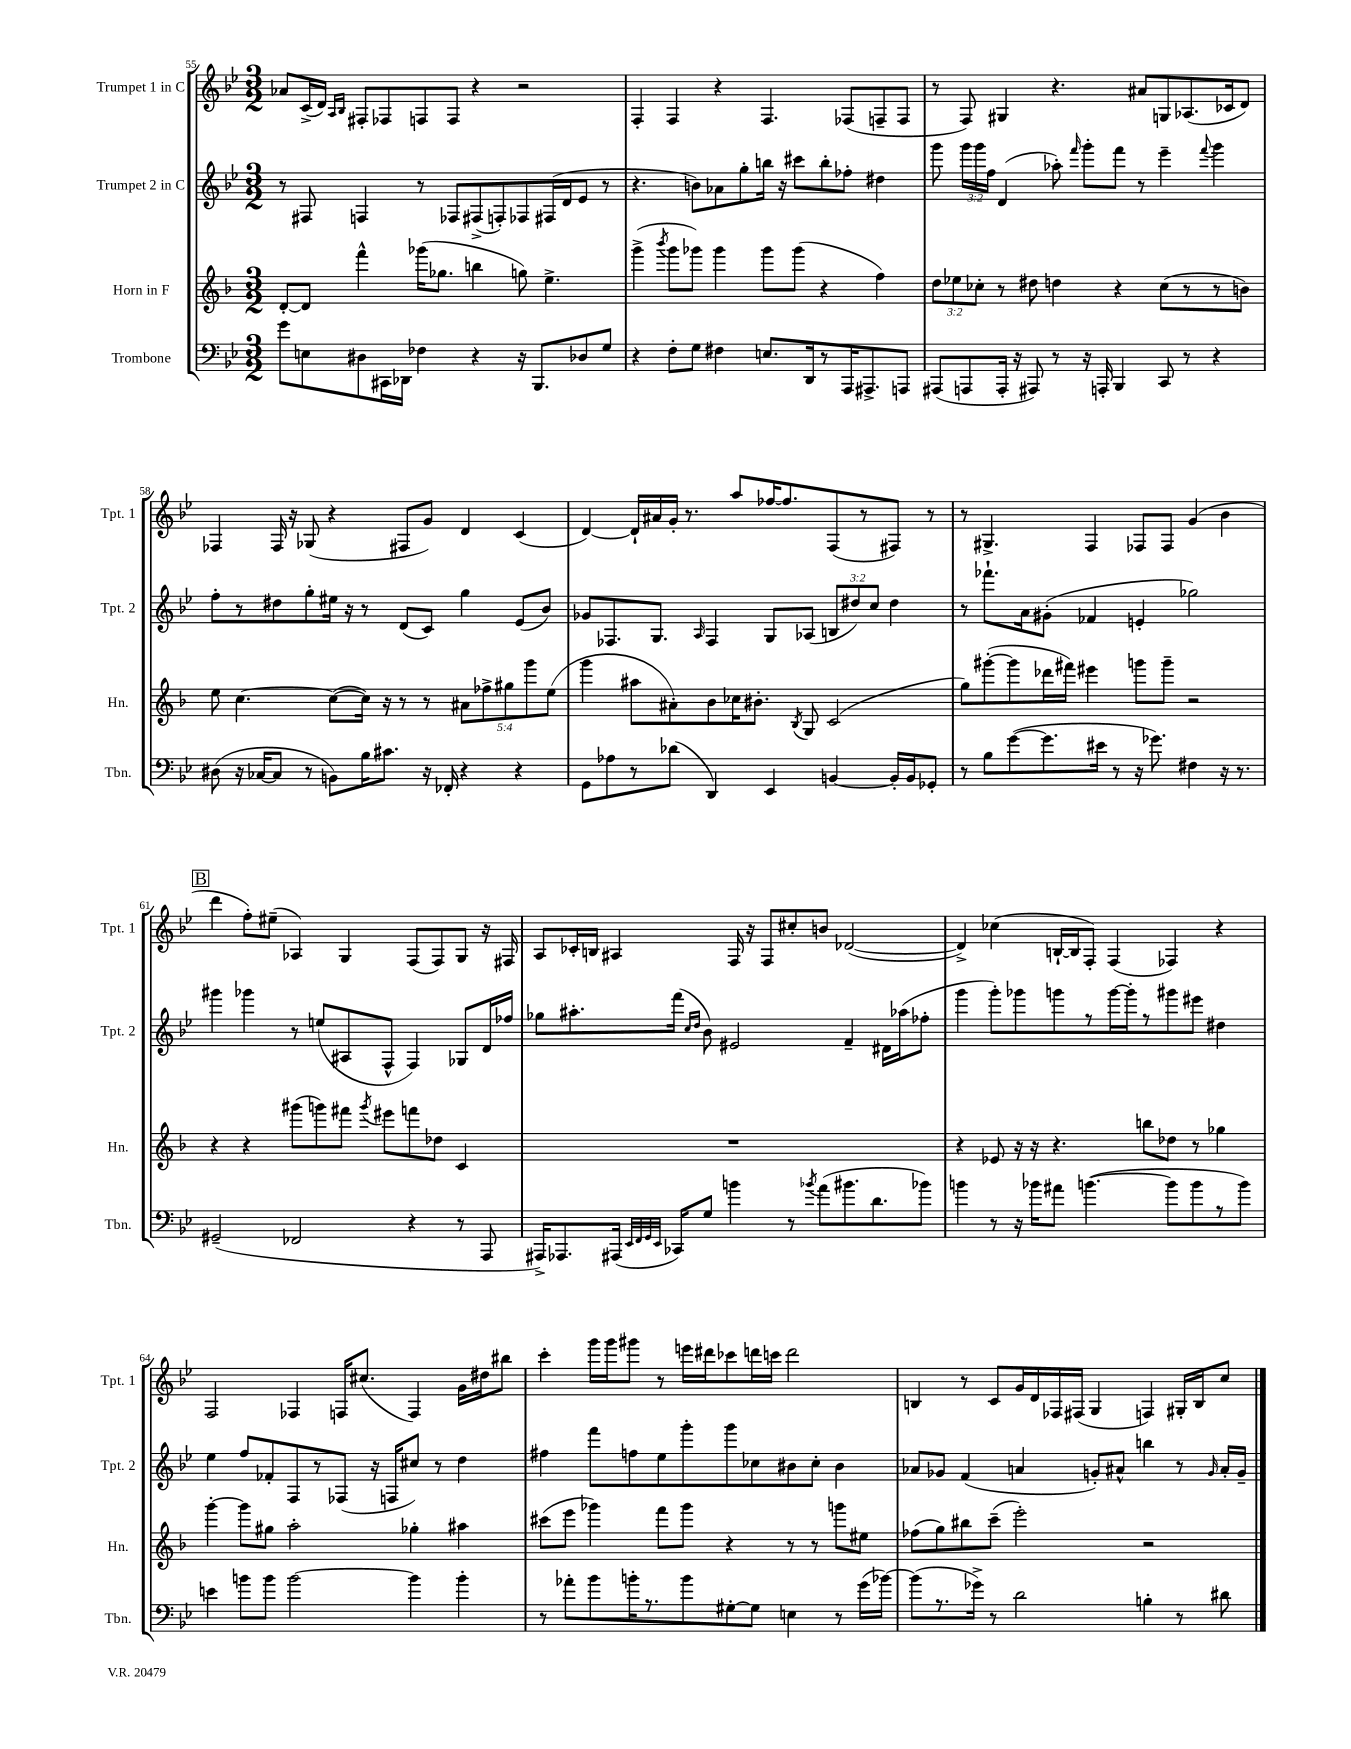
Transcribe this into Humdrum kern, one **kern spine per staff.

**kern	**kern	**kern	**kern
*staff4	*staff3	*staff2	*staff1
*clefF4	*clefG2	*clefG2	*clefG2
*k[b-e-]	*k[b-]	*k[b-e-]	*k[b-e-]
*M3/2	*M3/2	*M3/2	*M3/2
8g	[8d'	8r	8a-
8E	8d]	8F#	(16c^
.	.	.	16d)
.	.	.	16qqA
.	.	.	16qqB-
8D#	4fff^^	4F	8F#'
16CC#	.	.	8F-
16DD-	.	.	.
4F-	(16ggg-	8r	8F
.	8.gg-	.	.
.	.	8F-	8F
4r	4bb	(8F#^	4r
.	.	8F')	.
16r	8gg)	8F-	2r
8.BBB-	.	.	.
.	4.ee^	(16F#	.
.	.	16d	.
8D-	.	8e-	.
8G	.	8r	.
=	=	=	=
4r	(4ggg^	4.r	4F'
.	8qbbb-	.	.
8F'	8ggg	.	4F
8G	8ggg-)	8b)	.
4F#	4ggg-	8a-	4r
.	.	8gg'	.
8.E	8ggg-	16bb	4.F
.	.	16r	.
.	(8ggg-	8ccc#	.
16DD	.	.	.
8r	4r	8bb'	.
16AAA	.	8ff-'	(8F-
8.AAA#^	.	.	.
.	4ff)	4dd#	8F~
8AAA	.	.	8F
=	=	=	=
(8AAA#	12dd	8ggg	8r
.	12ee-	.	.
8AAA	.	24ggg	8F)
.	12cc-'	24ggg	.
.	.	24ff	.
16AAA'	8r	(4d	4G#
16r	.	.	.
8AAA#)	8dd#	.	.
8r	4dd	8aa-')	4.r
.	.	16qqfff	.
16r	.	8ggg'	.
16AAA'	.	.	.
4BBB-	4r	8fff	.
.	.	8r	8a#
8CC	(8cc-	4eee-~	8G
8r	8r	.	(8.A-
.	.	8qqfff	.
4r	8r	4ggg	.
.	.	.	16c-
.	8b)	.	8d)
=	=	=	=
(8D#	8ee	8ff'	4F-
16r	[4.cc	8r	.
[16C-	.	.	.
8C-]	.	8dd#	16F-
.	.	.	16r
8r	.	8gg'	(8G-
8BB)	(8cc_	16ee#	4r
.	.	16r	.
16B-	16cc])	8r	.
8.c#	16r	.	.
.	8r	(8d	8F#
16r	8r	8c)	8g)
16FF-'	.	.	.
4r	10a#	4gg	4d
.	10ff-^	.	.
.	10gg#	.	.
4r	.	(8e-	(4c
.	10ggg	.	.
.	.	8b-)	.
.	(10ee	.	.
=	=	=	=
8GG	4ggg	8g-	[4d)
8A-	.	8.F-	.
8r	8aa#	.	16d`]
.	.	8.G	16a#
(8d-	8a#')	.	16g'
.	.	.	8.r
.	.	16qqA	.
4DD)	8b-	4F-	.
.	16cc-	.	8aa
.	8.b#'	.	.
4EE-	.	8G	[16ff-
.	.	.	8.ff-]
.	8qB-	.	.
.	8G	(8A-	.
[4BB	(2c	12B	(8F
.	.	12dd#)	.
.	.	.	8r
.	.	12cc	.
16BB']	.	4dd#	8F#)
16BB	.	.	.
8GG-'	.	.	8r
=	=	=	=
8r	8gg)	8r	8r
8B-	([8ggg#'	8.fff-`	4.G#^
([8g	8ggg#]	.	.
.	.	16a	.
8.g]	16ddd-	(8g#'	.
.	16fff#)	.	.
.	4eee#	4f-	4F
16e#	.	.	.
8r	.	.	.
16r	8ggg	4e'	8F-
8.g-)	.	.	.
.	8ggg~	.	8F-
4F#	2r	2gg-)	(4g
16r	.	.	4b-
8.r	.	.	.
=	=	=	=
(2GG#~	4r	4ggg#	4ddd
.	4r	4ggg-	8ff')
.	.	.	(8ee#~
2FF-	(8ggg#	8r	4A-)
.	8ggg)	(8ee	.
.	8fff#	8A#	4G
.	8qggg	.	.
.	8eee#	8F^^	.
4r	8fff	4F)	(8F
.	8dd-	.	8F)
8r	4c	8G-	8G
8AAA	.	16d	16r
.	.	16ff-	16F#
=	=	=	=
16AAA#^)	1.r	8gg-	8A
8.AAA-	.	.	.
.	.	8.aa#'	16c-'
.	.	.	16B
(16AAA#	.	.	4A#
32qqEE-	.	.	.
32qqFF	.	.	.
32qqGG	.	.	.
32qqEE-	.	.	.
16CC-)	.	(16fff	.
.	.	16qqcc	.
.	.	16qqdd	.
8G	.	8b-)	.
4b	.	2e#	16F
.	.	.	16r
.	.	.	8F
8r	.	.	8cc#'
8qb-	.	.	.
(8a	.	.	8b
8.b#	.	4f~	([2d-
8.d	.	.	.
.	.	16d#	.
.	.	(16aa-	.
8b-)	.	8ff-'	.
=	=	=	=
4b	4r	4ggg	4d-^])
8r	8e-	8ggg')	(4cc-
16r	16r	8ggg-	.
16b-	16r	.	.
8a#	4.r	8ggg	[16B`
.	.	.	16B]
([4.b	.	8r	8F')
.	.	[16ggg	(4F
.	.	16ggg']	.
.	8bb	8r	.
8b]	8dd-	8ggg#	4F-)
8b	8r	8eee#	.
8r	4gg-	4dd#	4r
8b)	.	.	.
=	=	=	=
4e	[4ggg'	4ee-	2F
8b	8ggg]	8ff	.
8b	8gg#	8f-'	.
[2b	2aa'	8F	4F-
.	.	8r	.
.	.	(8F-	16F
.	.	.	(8.cc#
.	.	16r	.
.	.	16F	.
4b]	4gg-'	8cc#)	4F)
.	.	8r	.
4b'	4aa#	4dd	16g
.	.	.	16dd#
.	.	.	8bb#
=	=	=	=
8r	(8ccc#	4ff#	4ccc'
8a-'	8eee	.	.
8b-	4ggg-)	8fff	16ggg
.	.	.	16ggg
16b'	.	8ff	8ggg#
8.r	.	.	.
.	8fff	8ee-	8r
8b	8ggg-	8ggg'	16eee
.	.	.	16ddd#
[8G#'	4r	8ggg	8ccc-
8G#]	.	8cc-	16ddd
.	.	.	16ccc
4E	8r	8b#	2ddd
.	8r	8cc-'	.
8r	8ggg	4b#	.
(16g	8ee#	.	.
[16b-)	.	.	.
=	=	=	=
(8b-]	(8ff-	8a-	4B
8.r	8gg)	8g-	.
.	8bb#	(4f	8r
16g-^)	.	.	.
8r	(8ccc~	.	8c
2d	2eee')	4a	16g
.	.	.	16d
.	.	.	16F-
.	.	.	(16F#
.	.	8g')	4G
.	.	8a#^^	.
4B'	2r	4bb	4F)
8r	.	8r	16G#'
.	.	.	16B
.	.	16qqg	.
8d#	.	16a#'	8cc
.	.	16g~	.
==	==	==	==
*-	*-	*-	*-
